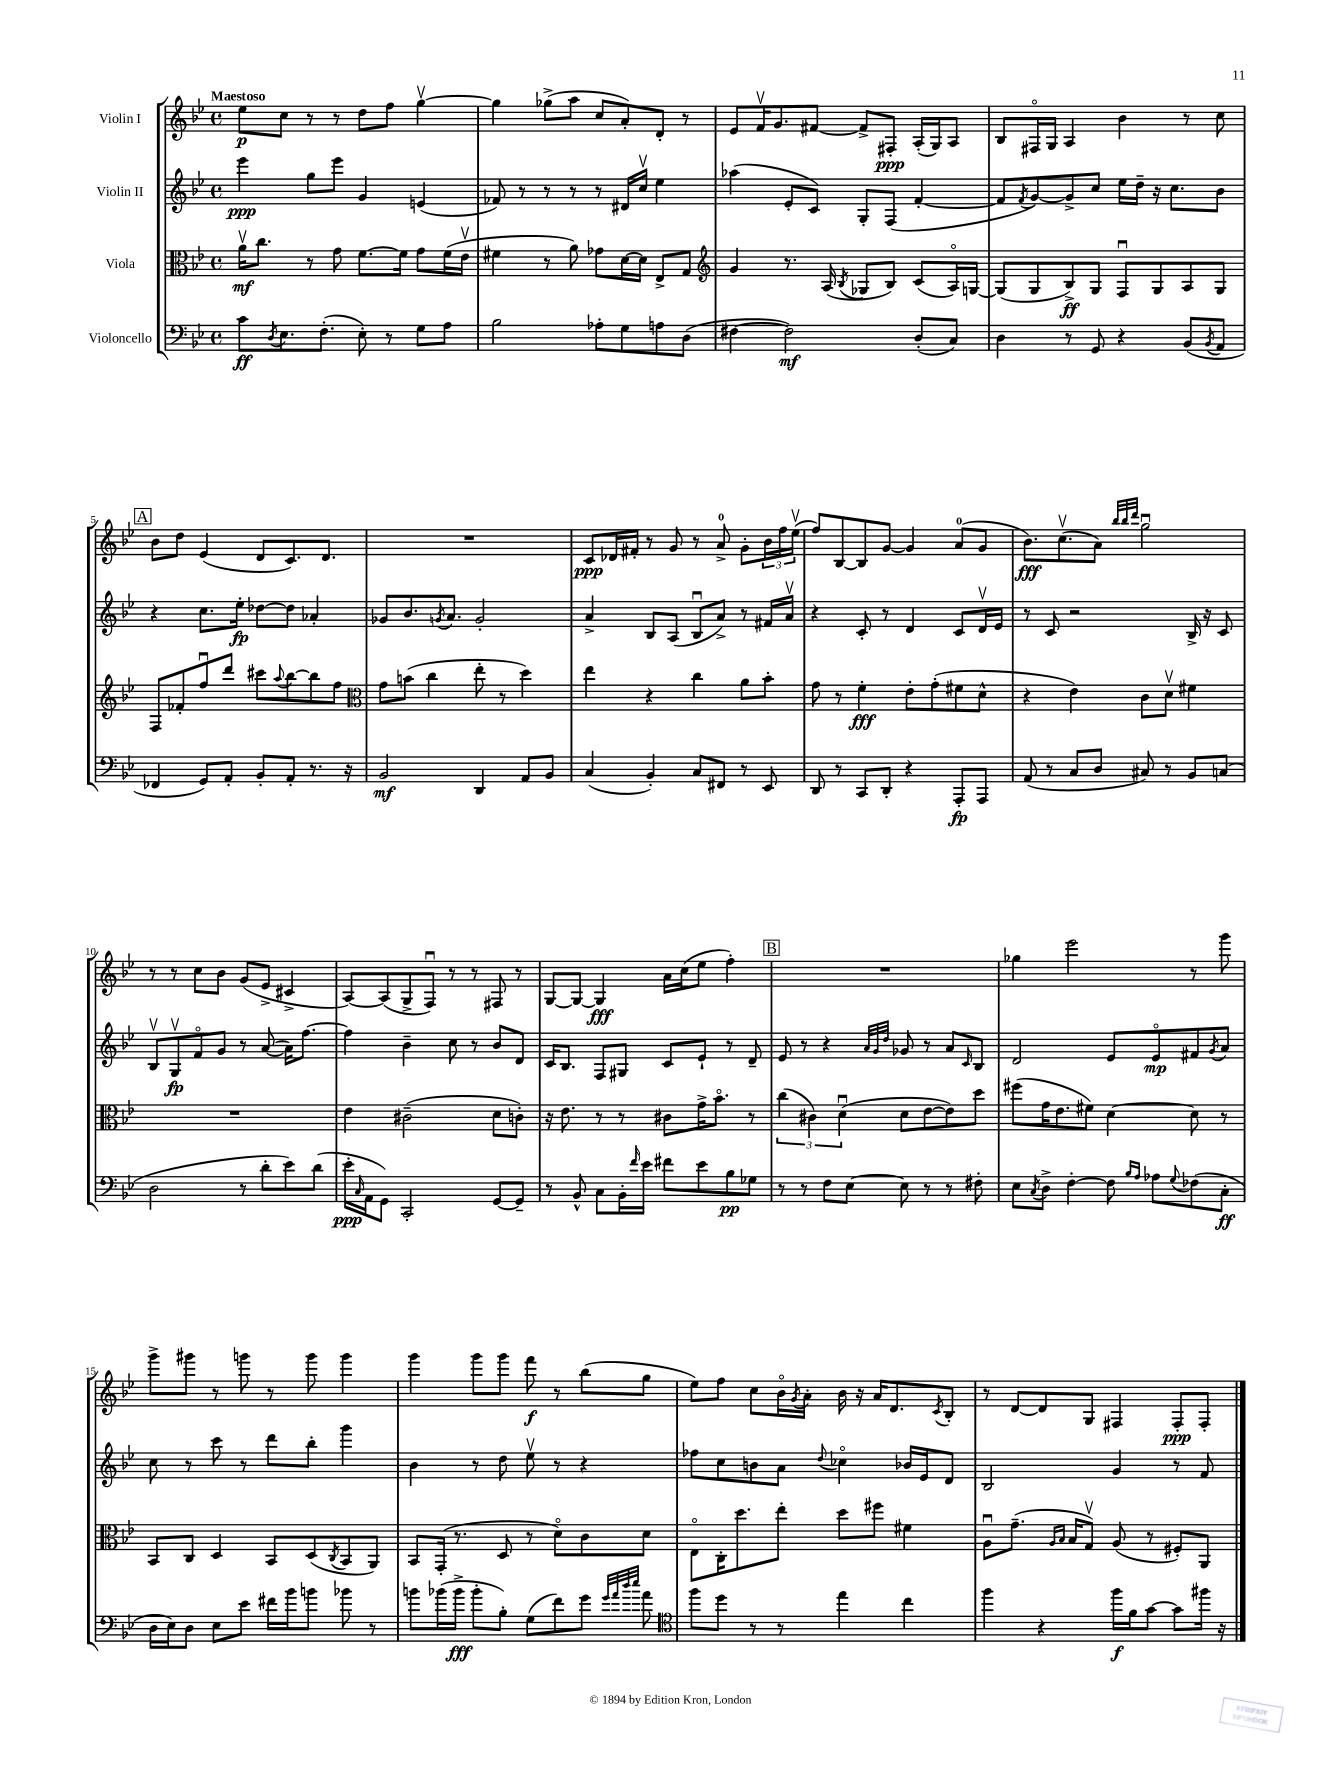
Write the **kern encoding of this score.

**kern	**dynam	**kern	**dynam	**kern	**dynam	**kern	**dynam
*part4	*part4	*part3	*part3	*part2	*part2	*part1	*part1
*staff4	*staff4	*staff3	*staff3	*staff2	*staff2	*staff1	*staff1
*I"Violoncello	*	*I"Viola	*	*I"Violin II	*	*I"Violin I	*
*clefF4	*	*clefC3	*	*clefG2	*	*clefG2	*
*k[b-e-]	*	*k[b-e-]	*	*k[b-e-]	*	*k[b-e-]	*
*M4/4	*	*M4/4	*	*M4/4	*	*M4/4	*
*met(c)	*	*met(c)	*	*met(c)	*	*met(c)	*
=1	=1	=1	=1	=1	=1	=1	=1
!	!	!	!	!	!	!LO:TX:a:B:t=Maestoso	!
8c\L	ff	16av\KL	mf	4eee-\	ppp	8ee-\L	p
.	.	8.cc\J	.	.	.	.	.
8qD/	.	.	.	.	.	.	.
8.E-\	.	.	.	.	.	8cc\J	.
.	.	8r	.	8gg\L	.	8r	.
(8.F'\J	.	.	.	.	.	.	.
.	.	8g\	.	8eee-\J	.	8r	.
8E-'\)	.	[8.f\L	.	4g/	.	8dd\L	.
8r	.	.	.	.	.	8ff\J	.
.	.	16f\Jk]	.	.	.	.	.
8G\L	.	8g\L	.	(4en/	.	[4ggv\	.
8A\J	.	(16f\L	.	.	.	.	.
.	.	16e-v\JJ	.	.	.	.	.
=2	=2	=2	=2	=2	=2	=2	=2
2B-\	.	4f#X\	.	8f-X/)	.	4gg\]	.
.	.	.	.	8r	.	.	.
.	.	8r	.	8r	.	(8gg-X^\L	.
.	.	8a\)	.	8r	.	8aa\J	.
8A-X'\L	.	8g-X\L	.	8r	.	8cc/L	.
8G\	.	[16d\L	.	16d#X/LL	.	8a'/)	.
.	.	16d\JJ]	.	16ccv/JJ	.	.	.
8An\	.	8E-^/L	.	4ee-\	.	8d'/J	.
(8D\J	.	8G/J	.	.	.	8r	.
=3	=3	=3	=3	=3	=3	=3	=3
*	*	*clefG2	*	*	*	*	*
[4F#X\	.	4g/	.	(4aa-X\	.	8e-/L	.
.	.	.	.	.	.	16fv/K	.
.	.	.	.	.	.	8.g/	.
2F#\])	mf	8.r	.	8e-'/L	.	.	.
.	.	.	.	8c/J)	.	[8f#X/J	.
.	.	(16A/	.	.	.	.	.
.	.	8qB-/	.	.	.	.	.
.	.	8G-X/L	.	8G'/L	.	8f#^/L]	.
.	.	8B-/J)	.	(8F/J	.	8F#X'/J	ppp
(8D'/L	.	(8c/L	.	[4f'/	.	(16A'/LL	.
.	.	.	.	.	.	16G/J)	.
8C/J)	.	16A/L)	.	.	.	8A/J	.
.	.	[16Gn/JJ	.	.	.	.	.
=4	=4	=4	=4	=4	=4	=4	=4
4D\	.	(8G/L]	.	8f/L]	.	8B-/L	.
.	.	.	.	8qf/	.	.	.
.	.	8G/	.	[8g/)	.	16F#X/L	.
.	.	.	.	.	.	16G/JJ	.
8r	.	8B-^/)	ff	8g^/]	.	4A/	.
8GG/	.	8G/J	.	8cc/J	.	.	.
4r	.	8Fu/L	.	16ee-\LL	.	4b-\	.
.	.	.	.	16dd~\JJ	.	.	.
.	.	8G/	.	16r	.	.	.
.	.	.	.	8.cc\L	.	.	.
(8BB-/L	.	8A/	.	.	.	8r	.
8qBB-/	.	.	.	.	.	.	.
8AA/J	.	8G/J	.	8b-\J	.	8cc\	.
!!LO:LB:g=z
!!LO:REH:place=s1:t=A
=5	=5	=5	=5	=5	=5	=5	=5
4FF-X/	.	8F/L	.	4r	.	8b-\L	.
.	.	8f-X'/	.	.	.	8dd\J	.
8GG/L)	.	8ffu/	.	8.cc\L	.	(4e-/	.
8AA'/J	.	8ddd/J	.	.	.	.	.
.	.	.	.	16ee-'\Jk	fp	.	.
8BB-'/L	.	8ccc#X\L	.	[8dd-X\L	.	8d/L	.
.	.	8qqaa/	.	.	.	.	.
8AA'/J	.	[8bb-\	.	8dd-\J]	.	8.c/)	.
8.r	.	8bb-\]	.	4a-X'/	.	.	.
.	.	.	.	.	.	8.d/J	.
.	.	8ff\J	.	.	.	.	.
16r	.	.	.	.	.	.	.
=6	=6	=6	=6	=6	=6	=6	=6
*	*	*clefC3	*	*	*	*	*
2BB-/	mf	8g\L	.	8g-X/L	.	1r	.
.	.	(8bn\J	.	8.b-/	.	.	.
.	.	4cc\	.	.	.	.	.
.	.	.	.	8qgn/	.	.	.
.	.	.	.	8.a/J	.	.	.
4DD/	.	8ee-'\	.	2g'/	.	.	.
.	.	8r	.	.	.	.	.
8AA/L	.	4dd\)	.	.	.	.	.
8BB-/J	.	.	.	.	.	.	.
=7	=7	=7	=7	=7	=7	=7	=7
(4C/	.	4ee-\	.	4a^/	.	8c/L	ppp
.	.	.	.	.	.	16d-X/L	.
.	.	.	.	.	.	16f#X'/JJ	.
4BB-'/)	.	4r	.	8B-/L	.	8r	.
.	.	.	.	(8A/J	.	8g/	.
8C/L	.	4cc\	.	8B-u/L	.	8r	.
8FF#X/J	.	.	.	8a^/J)	.	8a^/	.
8r	.	8a\L	.	8r	.	8g'\L	.
8EE-/	.	8b-'\J	.	16f#X/LL	.	24b-\L	.
.	.	.	.	.	.	24ff\	.
.	.	.	.	16av/JJ	.	.	.
.	.	.	.	.	.	(24ee-v\JJ	.
=8	=8	=8	=8	=8	=8	=8	=8
8DD/	.	8g\	.	4r	.	8ff/L)	.
8r	.	8r	.	.	.	[8B-/	.
8CC/L	.	4f'\	fff	8c'/	.	8B-/]	.
8DD'/J	.	.	.	8r	.	[8g/J	.
4r	.	8e-'\L	.	4d/	.	4g/]	.
.	.	(8g'\	.	.	.	.	.
8AAA'/L	fp	8f#X\	.	8c/L	.	(8a/L	.
8AAA/J	.	8d^^\J	.	16dv/L	.	8g/J	.
.	.	.	.	16e-/JJ	.	.	.
=9	=9	=9	=9	=9	=9	=9	=9
(8AA/	.	4r	.	8r	.	8.b-\L)	fff
8r	.	.	.	8c/	.	.	.
.	.	.	.	.	.	(8.ccv\	.
8C/L	.	4e-\)	.	2r	.	.	.
8D/J	.	.	.	.	.	8a\J)	.
.	.	.	.	.	.	32qqbb-/LLL	.
.	.	.	.	.	.	32qqbb-/	.
.	.	.	.	.	.	32qqddd/JJJ	.
8C#X/)	.	8c\L	.	.	.	2ggu\	.
8r	.	8dv\J	.	.	.	.	.
8BB-/L	.	4f#X\	.	16B-^/	.	.	.
.	.	.	.	16r	.	.	.
(8Cn/J	.	.	.	8c/	.	.	.
!!LO:LB:g=z
=10	=10	=10	=10	=10	=10	=10	=10
2D\	.	1r	.	8B-v/L	.	8r	.
.	.	.	.	8Gv/	fp	8r	.
.	.	.	.	8f/	.	8cc\L	.
.	.	.	.	8g/J	.	8b-\J	.
8r	.	.	.	8r	.	(8g/L	.
8d'\L	.	.	.	([8a/	.	8e-^/J	.
8e-\)	.	.	.	16a\KL])	.	4c#X^/	.
.	.	.	.	[8.ff\J	.	.	.
(8d\J	.	.	.	.	.	.	.
=11	=11	=11	=11	=11	=11	=11	=11
16e-'\LL	ppp	4e-\	.	4ff\]	.	[8A/L)	.
16qqC/	.	.	.	.	.	.	.
16AA\J	.	.	.	.	.	.	.
8GG\J)	.	.	.	.	.	(8A/]	.
2CC'/	.	(2c#X~\	.	4b-~\	.	8G^/	.
.	.	.	.	.	.	8Fu/J)	.
.	.	.	.	8cc\	.	8r	.
.	.	.	.	8r	.	8r	.
[8GG/L	.	8d\L	.	8b-/L	.	8F#X/	.
8GG~/J]	.	8cn'\J)	.	8d/J	.	8r	.
=12	=12	=12	=12	=12	=12	=12	=12
8r	.	16r	.	16c/KL	.	[8G/L	.
.	.	8.e-\	.	8.B-/J	.	.	.
8BB-^^/	.	.	.	.	.	8G/J_	.
8C\L	.	8r	.	8F/L	.	4G/]	fff
16BB-'\L	.	8r	.	8G#X/J	.	.	.
16qqf/	.	.	.	.	.	.	.
16e-\JJ	.	.	.	.	.	.	.
8f#X\L	.	8c#X\L	.	8c/L	.	16a\LL	.
.	.	.	.	.	.	(16cc\J	.
8e-\	.	16g^\K	.	8e-`/J	.	8ee-\J	.
.	.	8.b-\J	.	.	.	.	.
8B-\	pp	.	.	8r	.	4ff'\)	.
8G-X\J	.	8r	.	8d~/	.	.	.
!!LO:REH:place=s1:t=B
=13	=13	=13	=13	=13	=13	=13	=13
8r	.	(6cc\	.	8e-/	.	1r	.
8r	.	.	.	8r	.	.	.
.	.	6c#X\)	.	.	.	.	.
8F\L	.	.	.	4r	.	.	.
.	.	(6du\	.	.	.	.	.
[8E-\J	.	.	.	.	.	.	.
.	.	.	.	32qqa/LLL	.	.	.
.	.	.	.	32qqg/	.	.	.
.	.	.	.	32qqdd/JJJ	.	.	.
8E-\]	.	8d\L	.	8g-X/	.	.	.
8r	.	[8e-\	.	8r	.	.	.
8r	.	8e-\])	.	8a/L	.	.	.
.	.	.	.	16qqc/	.	.	.
8F#X'\	.	8dd\J	.	8B-/J	.	.	.
=14	=14	=14	=14	=14	=14	=14	=14
8E-\L	.	(8ff#X\L	.	2d/	.	4gg-X\	.
8qC/	.	.	.	.	.	.	.
8D^\J	.	16g\K	.	.	.	.	.
.	.	8.e-\	.	.	.	.	.
[4F'\	.	.	.	.	.	2eee-\	.
.	.	8f#X\J)	.	.	.	.	.
8F\]	.	[4d\	.	8e-/L	.	.	.
16qqB-/LL	.	.	.	.	.	.	.
16qqA/JJ	.	.	.	.	.	.	.
8A-X\L	.	.	.	8e-/	mp	.	.
8qqG/	.	.	.	.	.	.	.
(8F-X\	.	8d\]	.	8f#X/	.	8r	.
.	.	.	.	8qg/	.	.	.
8C'\J	ff	8r	.	8a/J	.	8ggg\	.
!!LO:LB:g=z
=15	=15	=15	=15	=15	=15	=15	=15
16D\LL	.	8BB-/L	.	8cc\	.	8ggg^\L	.
16E-\J)	.	.	.	.	.	.	.
8D\J	.	8C/J	.	8r	.	8ggg#X\J	.
8E-\L	.	4D/	.	8ccc\	.	8r	.
8e-\J	.	.	.	8r	.	8gggn\	.
16f#X\LL	.	8BB-/L	.	8ddd\L	.	8r	.
16b-\J	.	.	.	.	.	.	.
8bn\J	.	(8D/	.	8bb-'\J	.	8ggg\	.
.	.	8qC/	.	.	.	.	.
8b-X\	.	8BB-/	.	4ggg\	.	4ggg\	.
8r	.	8AA/J)	.	.	.	.	.
=16	=16	=16	=16	=16	=16	=16	=16
8bn\L	.	8BB-/L	.	4b-\	.	4ggg\	.
(16b-X\L	.	(16GG'/Jk	.	.	.	.	.
16b-^\JJ	fff	8.r	.	.	.	.	.
8b-'\L	.	.	.	8r	.	8ggg\L	.
8B-'\J)	.	8D/	.	8dd\	.	8ggg\J	.
(8G\L	.	8r	.	8ee-v\	.	8fff\	f
8f\)	.	8d\L)	.	8r	.	8r	.
8g\J	.	8c\	.	4r	.	(8bb-\L	.
32qqg/LLL	.	.	.	.	.	.	.
32qqa/	.	.	.	.	.	.	.
32qqdd/	.	.	.	.	.	.	.
32qqee-/JJJ	.	.	.	.	.	.	.
8a\	.	8d\J	.	.	.	8gg\J	.
=17	=17	=17	=17	=17	=17	=17	=17
*clefC4	*	*	*	*	*	*	*
8ff\L	.	8E-\L	.	8ff-X\L	.	8ee-\L)	.
8dd\J	.	16C'\K	.	8cc\	.	8ff\J	.
.	.	8.dd\	.	.	.	.	.
8r	.	.	.	8bn\	.	8cc\L	.
8r	.	8ee-'\J	.	8a\J	.	16b-\L	.
.	.	.	.	.	.	8qg/	.
.	.	.	.	.	.	16a'\JJ	.
.	.	.	.	8qqdd/	.	.	.
4ee-\	.	8dd\L	.	4cc-X\	.	16b-\	.
.	.	.	.	.	.	16r	.
.	.	8ff#X\J	.	.	.	16a/KL	.
.	.	.	.	.	.	8.d/	.
4cc\	.	4f#X\	.	16b-X/LL	.	.	.
.	.	.	.	16e-/J	.	.	.
.	.	.	.	.	.	8qc/	.
.	.	.	.	8d/J	.	8B-'/J	.
=18	=18	=18	=18	=18	=18	=18	=18
4ff\	.	8Au\L	.	2B-/	.	8r	.
.	.	(8.g~\J	.	.	.	[8d/L	.
4r	.	.	.	.	.	8d/]	.
.	.	16qqA/LL	.	.	.	.	.
.	.	16qqB-/JJ	.	.	.	.	.
.	.	16B-/KL	.	.	.	.	.
.	.	8Gv/J)	.	.	.	8G/J	.
16ff\LL	f	(8A/	.	4g/	.	4F#X/	.
16f\J	.	.	.	.	.	.	.
[8g\J	.	8r	.	.	.	.	.
8g\L]	.	8F#X'/L)	.	8r	.	8F#'/L	ppp
16ff#X\Jk	.	8AA/J	.	8f/	.	8F#'/J	.
16r	.	.	.	.	.	.	.
==	==	==	==	==	==	==	==
*-	*-	*-	*-	*-	*-	*-	*-
